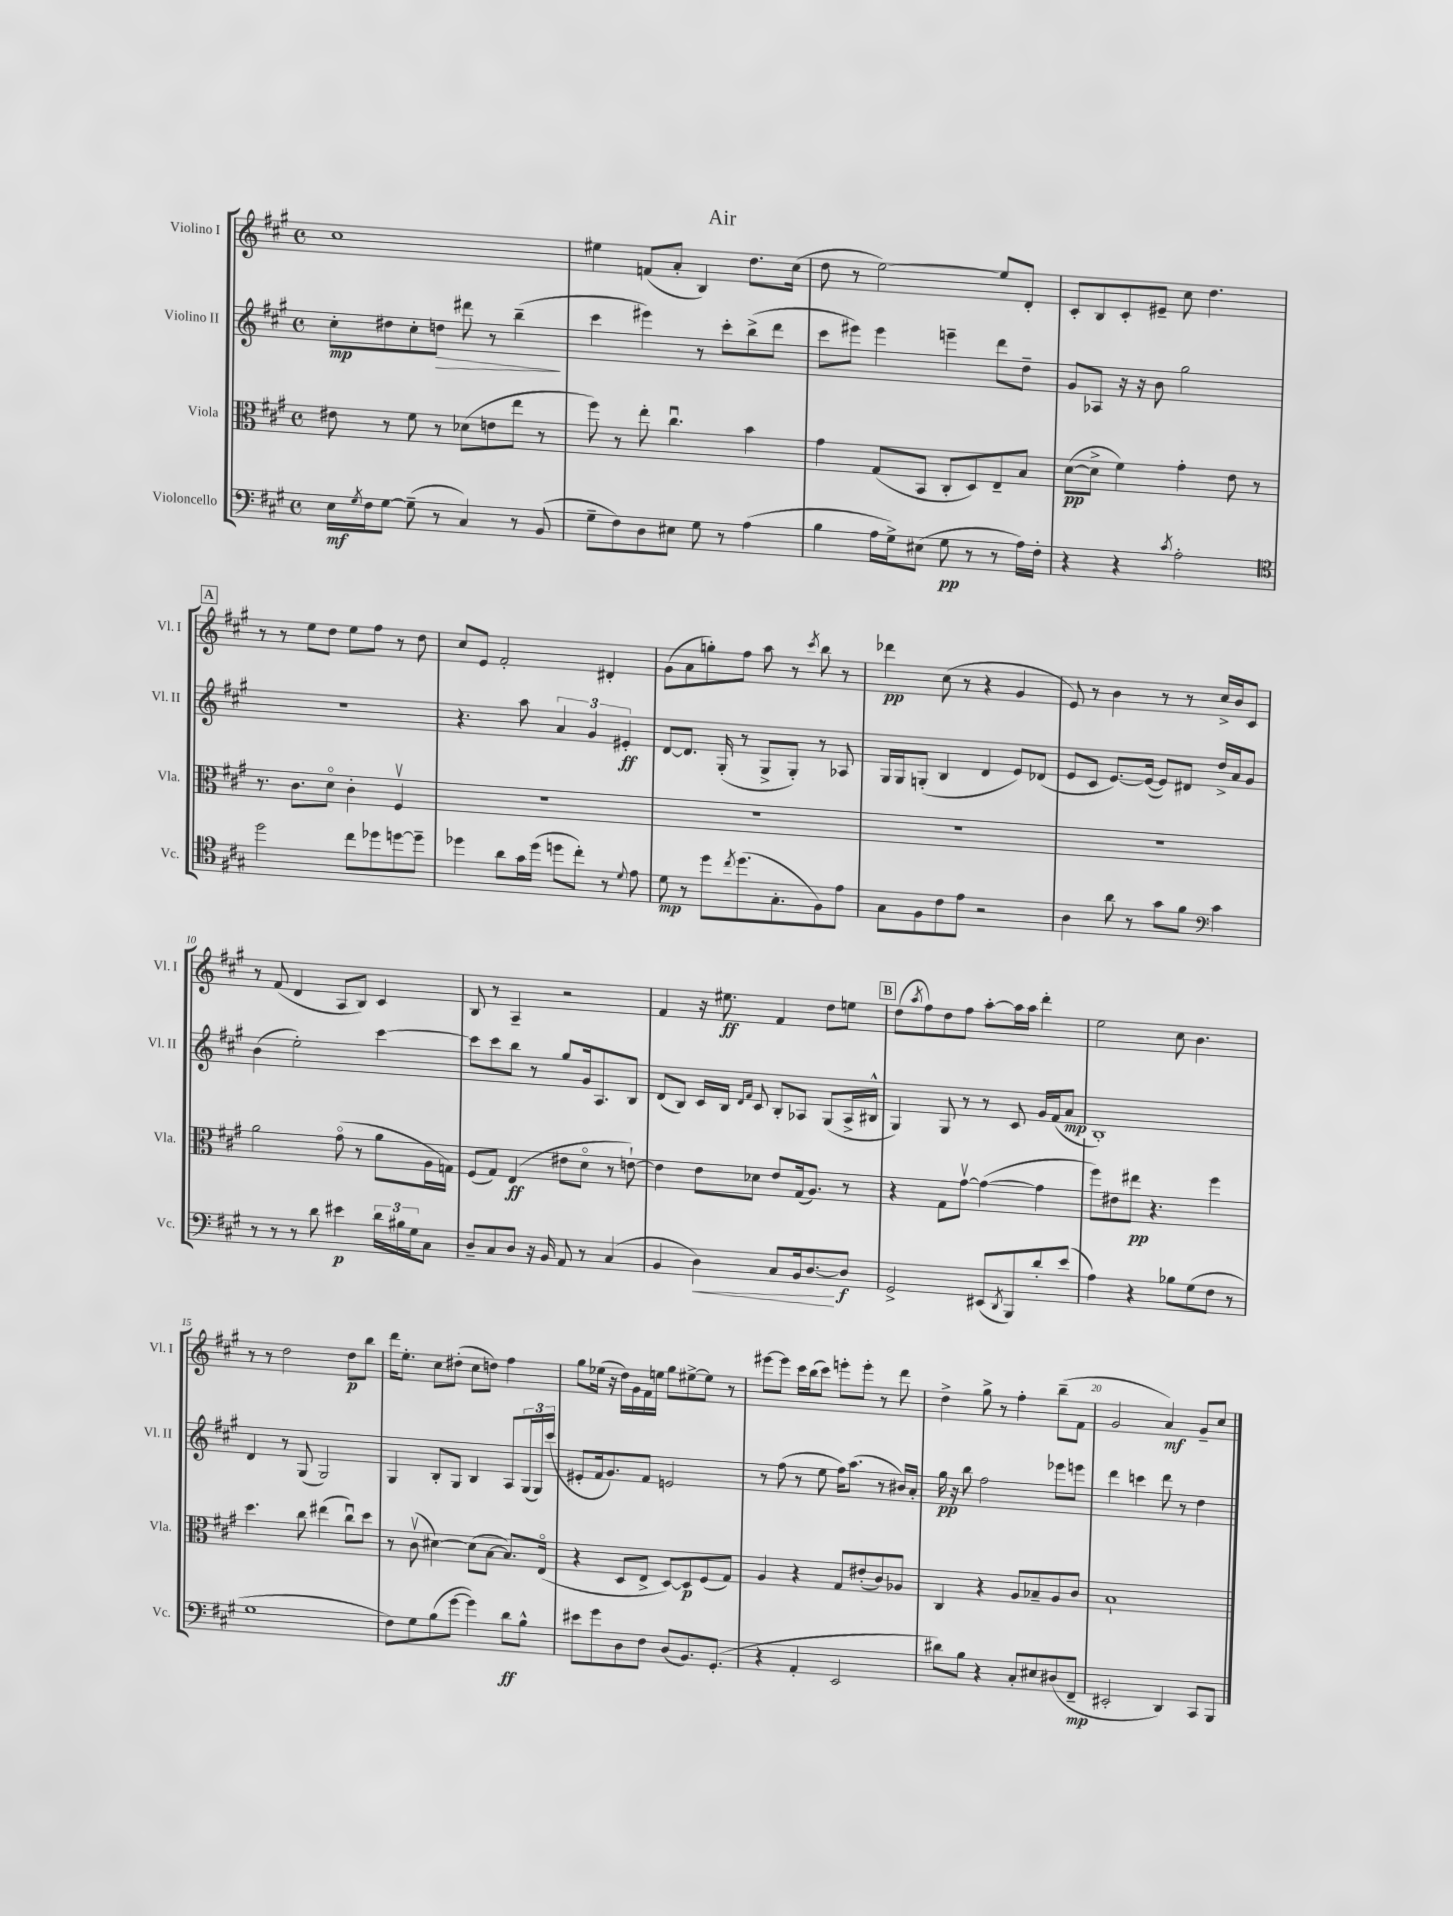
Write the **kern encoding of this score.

**kern	**kern	**kern	**kern
*staff4	*staff3	*staff2	*staff1
*clefF4	*clefC3	*clefG2	*clefG2
*k[f#c#g#]	*k[f#c#g#]	*k[f#c#g#]	*k[f#c#g#]
*M4/4	*M4/4	*M4/4	*M4/4
*met(c)	*met(c)	*met(c)	*met(c)
16E\LL	8e#\	8cc#'\L	1cc#
8qG#/	.	.	.
16F#\J	.	.	.
[8G#\J	8r	8dd#\	.
(8G#~\]	8f#\	8cc#'\	.
8r	8r	8dd\J	.
4C#/)	(8d-\L	8ddd#\	.
.	8e\	8r	.
8r	8ee\J	(4bb~\	.
(8BB/	8r	.	.
=	=	=	=
8G#~\L	8ff#\)	4ccc#\	4ee#\
8F#\)	8r	.	.
8D\	8ee'\	4eee#\)	(8f/L
8E#\J	4.cc#u\	.	8a'/J
8G#\	.	8r	4B/)
8r	.	8ccc#'\L	.
(4A\	4b\	(8bb^\	8.dd\L
.	.	8ddd\J	.
.	.	.	(16cc#\Jk
=	=	=	=
4B\	4g#\	8ccc#\L	8dd\
.	.	8eee#\J)	8r
16A\LL	(8G#/L	4eee#\	[2ee\)
16G#^\J)	.	.	.
(8E#\J	8BB/J	.	.
8G#\	8C#'/L	4eee~\	.
8r	8D/)	.	.
8r	8E~/	8ddd\L	8ee/]L
16A\LL)	8B/J	8dd~\J	8d'/J
16F#'\JJ	.	.	.
=	=	=	=
4r	([8d\L	8g#/L	8c#'/L
.	8d^\]J	8A-/J	8B/
4r	4f#\)	16r	8c#'/
.	.	16r	.
.	.	8b\	8e#~/J
8qc#/	.	.	.
2A'\	4g#'\	2gg#\	8cc#\
.	.	.	4.dd\
.	8e\	.	.
.	8r	.	.
=	=	=	=
*clefC4	*	*	*
2dd\	8.r	1r	8r
.	.	.	8r
.	8.c#\L	.	.
.	.	.	8ee\L
.	8do\J	.	8dd\J
8cc#\L	4c#'\	.	8ee\L
8dd-\	.	.	8ff#\J
[8dd\	4F#v/	.	8r
8dd~\]J	.	.	8dd\
=	=	=	=
4dd-\	1r	4.r	8cc#/L
.	.	.	8e/J
8a\L	.	.	2f#'/
16g#\L	.	8aa\	.
(16dd-\JJ	.	.	.
8dd\L	.	6a/	.
8cc#'\J)	.	.	.
.	.	6g#/	.
8r	.	.	4d#'/
.	.	6e#'/	.
8qqd/	.	.	.
8e\	.	.	.
=	=	=	=
8d\	1r	[8d/L	(8g#\L
8r	.	8.d/]J	8a\
8dd\L	.	.	8gg'\)
.	.	(16G#'/	.
8qcc#/	.	.	.
(8.dd\	.	8r	8ff#\J
.	.	8G#^/L	8aa\
8.G#'\	.	.	.
.	.	8G#'/J)	8r
.	.	.	8qccc#/
8F#\)	.	8r	8bb\
8e\J	.	8A-/	8r
=	=	=	=
8G#\L	1r	16G#/LL	4ddd-\
.	.	16G#/J	.
8F#\	.	(8G'/J	.
8c#\	.	4B/	(8cc#\
8e\J	.	.	8r
2r	.	4d/	4r
.	.	8e/L)	4g#/
.	.	(8d-/J	.
=	=	=	=
4A\	1r	8e/L	8e/)
.	.	8c#/J	8r
8a\	.	[8.e/L)	4b\
8r	.	.	.
.	.	(16e/_Jk	.
8g#\L	.	8e/]L)	8r
8f#\J	.	8d#/J	8r
*clefF4	*	*	*
4c#\	.	16dd^/LL	16cc#^/LL
.	.	16a/J	16b/J
.	.	8g#/J	8c#/J
=	=	=	=
8r	2a\	(4b\	8r
8r	.	.	(8f#/
8r	.	2ee'\)	4d/
8d\	.	.	.
4e#\	(8g#o\	.	8A/L
.	8r	.	8B/J)
24d\LL	8a\L	[4ccc#\	4c#/
24B#\	.	.	.
24G#\J	.	.	.
8C#\J	16A\L	.	.
.	16G\JJ)	.	.
=	=	=	=
8D~/L	(8F#/L	8ccc#\]L	8B/
8C#/	8G#/J)	8ccc#\	8r
8D/J	(4E/	8bb\J	4A~/
16r	.	8r	.
16BB/	.	.	.
8AA/	8e#\L	8gg#/L	2r
8r	8do\J	16g#/k	.
.	.	8.A/	.
(4C#/	8r	.	.
.	[8e`\)	8B/J	.
=	=	=	=
4BB/	4e\]	(8d/L	4f#/
.	.	8B/J)	.
4D\)	8e\L	16c#/LL	16r
.	.	16B/JJ	8.ee#\
.	.	16qqd/LL	.
.	.	16qqf#/JJ	.
.	8d-\J	8c#/	.
8C#/L	8e/L	8B'/L	4f#/
16BB/k	(16G#/k	8A-/J	.
[8.D/	8.A/J)	.	.
.	.	(8G#/L	8dd\L
8D/]J	8r	16A-^/L	8ee\J
.	.	16B#^^/JJ	.
=	=	=	=
2GG#^/	4r	4G#/)	(8dd\L
.	.	.	8qaa/
.	.	.	8ff#\)
.	8G#\L	8G#/	8dd\
.	[8g#v\J	8r	8ff#\J
(8EE#/L	(4g#\_	8r	[8aa'\L
8qDD/	.	.	.
8BBB/)	.	8c#/	16aa\]L
.	.	.	16aa\JJ
8d'/	4g#\]	16g#/LL	4ddd'\
.	.	(16f#/J	.
(8e/J	.	8a/J	.
=	=	=	=
4A\)	8ff#\L)	1B')	2ee\
.	8e#\	.	.
4r	8ee#\J	.	.
.	4.r	.	.
8B-\L	.	.	8cc#\
(8G#\	.	.	4.b\
8F#\J	4ff#\	.	.
8r	.	.	.
=	=	=	=
1G#	4.dd\	4d/	8r
.	.	.	8r
.	.	8r	2dd\
.	8cc#\	(8G#/	.
.	(4ee#\	2G#/)	.
.	8cc#u\L)	.	8dd\L
.	8dd\J	.	8bb\J
=	=	=	=
8F#\L)	8r	4G#/	16ddd\LK
.	.	.	8.ee'\J
8G#\	(8c#v\	.	.
(8B\	[4d#\)	8B'/L	8cc#\L
[8g#\J	.	8G#/J	(8dd#'\J
4g#\])	(8d#\]L	4B/	8cc#\L
.	[8B\J	.	8dd\J)
8d\L	8.B/]L)	8A/L	4ff#\
8B^^\J	.	(24G#/L	.
.	.	24G#/)	.
.	(16Eo/Jk	.	.
.	.	(24ccc#/JJ	.
=	=	=	=
8e#\L	4r	8e#'/L	8gg#\L
8g#\	.	16f#/k	(16ee-\Jk
.	.	8.g#/)	16r
8D\	8D/L	.	16dd\LL)
.	.	.	16g#\
8F#\J	8E^/J	8f#/J	16f#\
.	.	.	16ee\JJ
(8D/L	[8D/L)	2e/	8gg#\L
8.BB/)	8D/]	.	[8ee#^\
.	(8F#/	.	8ee#\]J
(8.GG#'/J	.	.	.
.	8G#/J)	.	8r
=	=	=	=
4r	4A/	8r	[8eee#\L
.	.	(8ff#\	8eee#\]J
4AA'/	4r	8r	16ccc#\LL
.	.	.	(16bb\J
.	.	8ee\	8ccc#\J)
2EE/	8G#/L	16ff#\LK)	8eee'\L
.	.	(8.aa\J	.
.	(8e#'/	.	8eee'\J
.	8c#/)	8r	8r
.	8A-/J	16b#/LL)	8ddd\
.	.	16a'/JJ	.
=	=	=	=
8d#\L)	4C#/	16gg#\	4dd^\
.	.	16r	.
8B\J	.	8bb\	.
4r	4r	2ff#\	8gg#^\
.	.	.	8r
8C#'/L	8A/L	.	4ff#'\
8E#/	8B-~/	.	.
(8D#/	8A/	8eee-\L	(8bb~\L
8FF#~/J	8c#/J	8eee\J	8f#\J
=	=	=	=
2EE#'/	1B`	4ddd\	2g#/
.	.	4ccc\	.
4DD/)	.	8ddd\	4a/)
.	.	8r	.
8CC#/L	.	4dd\	8g#~/L
8BBB/J	.	.	8cc#/J
==	==	==	==
*-	*-	*-	*-
